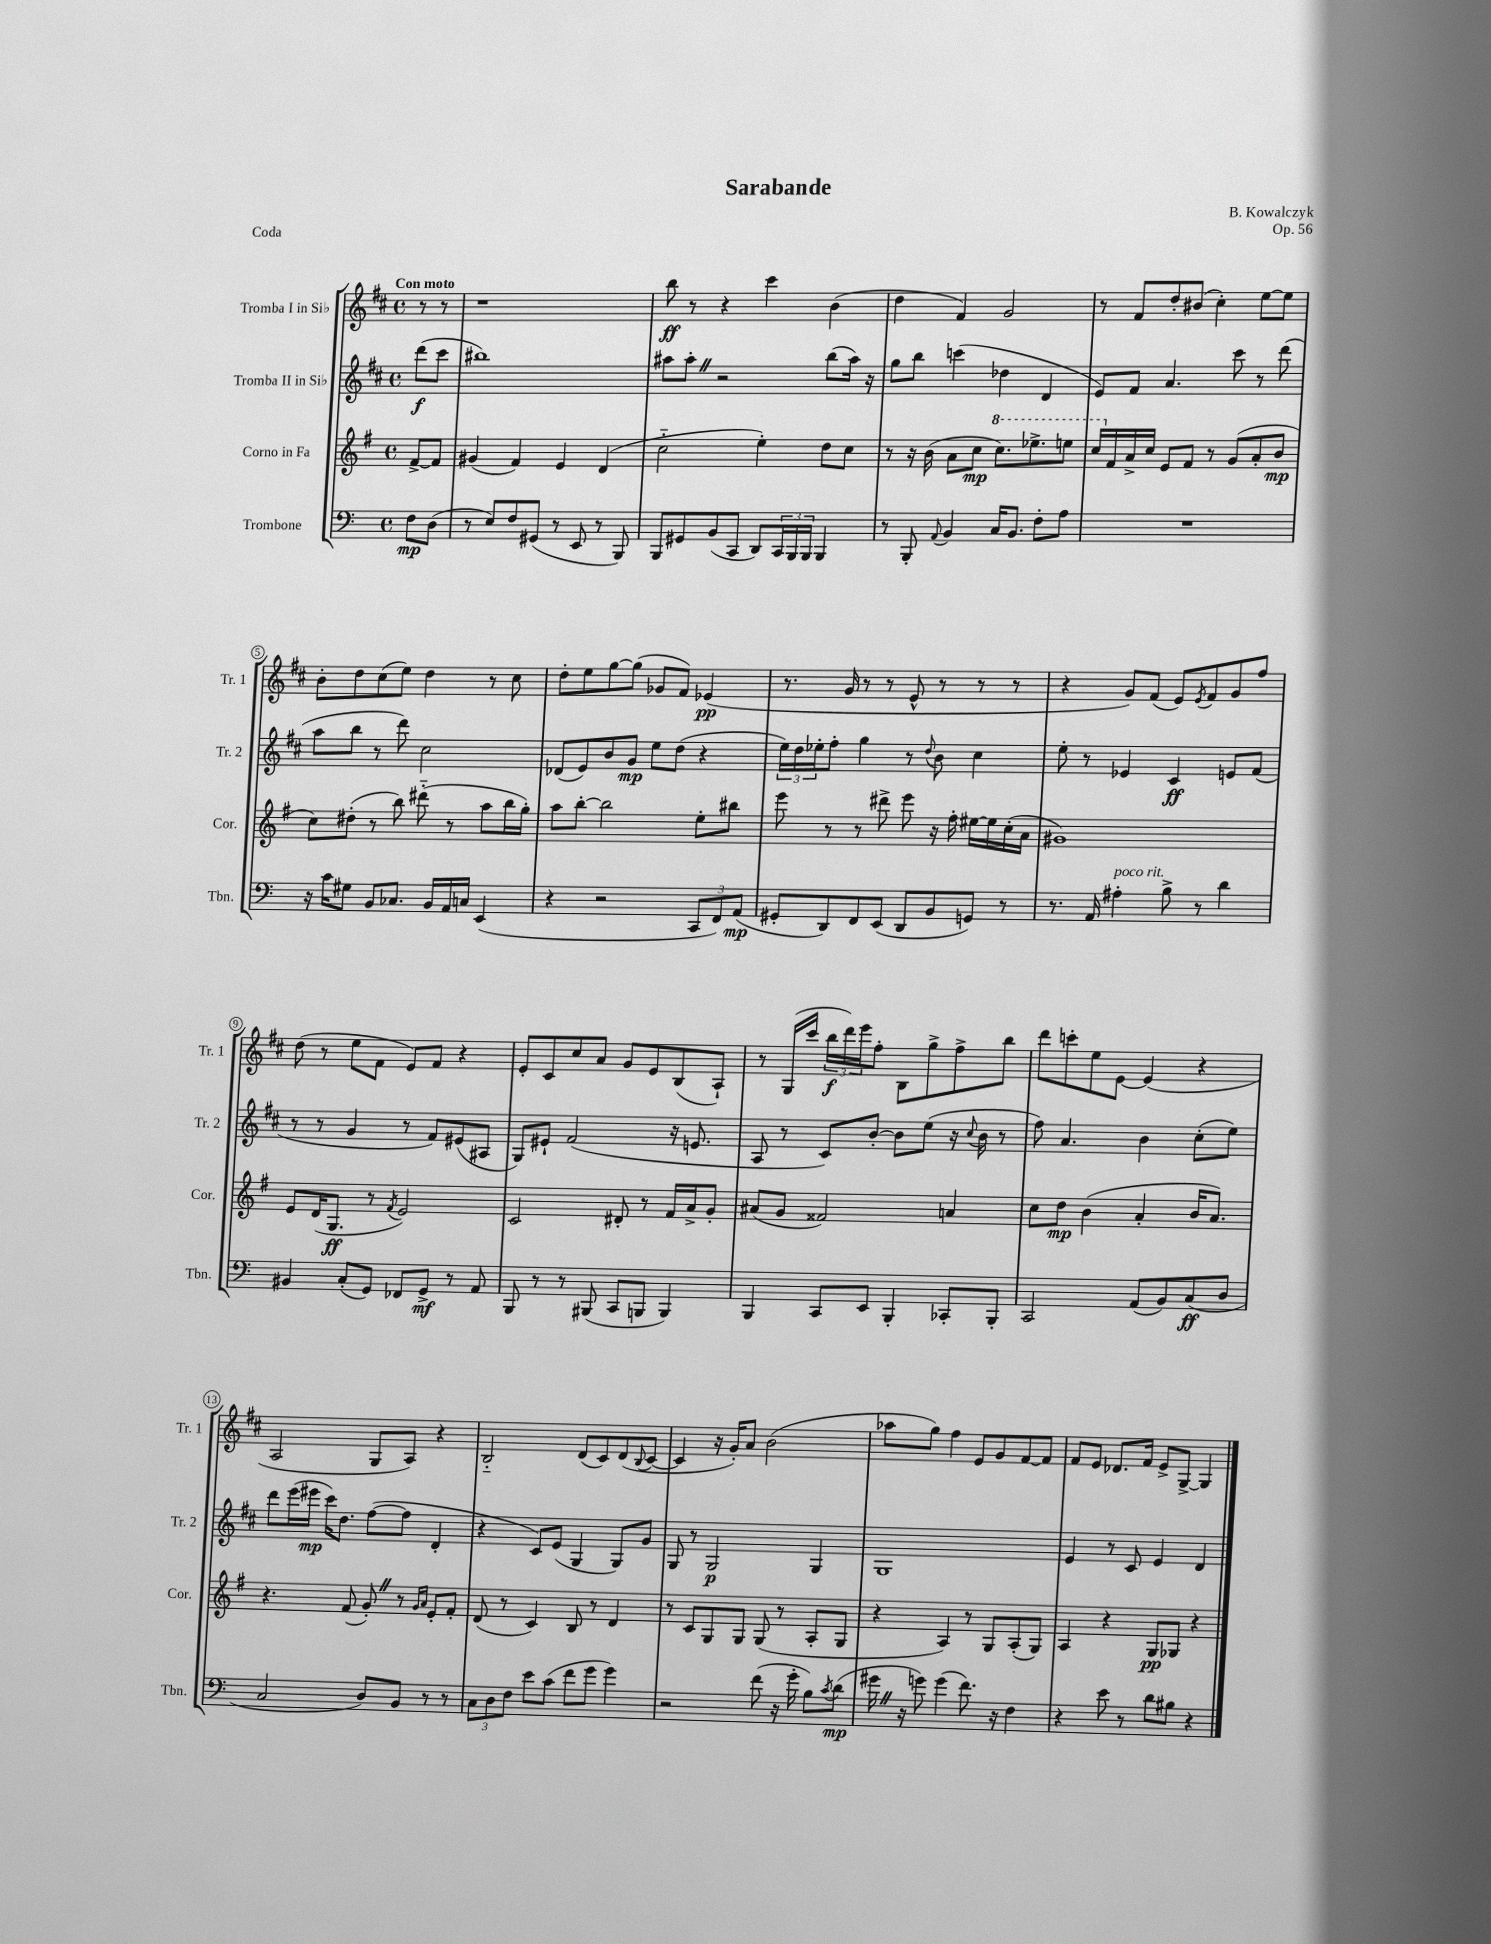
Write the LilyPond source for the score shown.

\header { title = "Sarabande" composer = "B. Kowalczyk" opus = "Op. 56" piece = "Coda" }
<<
\new StaffGroup <<
\new Staff = "s0" \with { instrumentName = "Tromba I in Sib" shortInstrumentName = "Tr. 1" } {
    \clef treble \key d \major \defaultTimeSignature \time 4/4 \partial 4 \tempo "Con moto"
    r8 r8 |
    r1 |
    b''8\ff r8 r4 cis'''4 b'4( |
    d''4 fis'4) g'2 |
    r8 fis'8 d''8-. bis'8( cis''4-.) e''8~ e''8 |
    b'8-. d''8 cis''8( e''8) d''4 r8 cis''8 |
    d''8-. e''8 g''8~ g''8( ges'8 fis'8) ees'4\pp( |
    r8. g'16 r8 r8 e'8-^ r8 r8 r8 |
    r4 g'8) fis'8( e'8) \acciaccatura { e'8 } fis'8 g'8 fis''8 |
    d''8( r8 e''8 fis'8 e'8) fis'8 r4 |
    e'8-. cis'8 cis''8 a'8 g'8 e'8 b8( a8-!) |
    r8 g16( cis'''16 \tuplet 3/2 { b''16\f d'''16) e'''16 } fis''8-. b8 g''8-> fis''8-> b''8 |
    d'''8 c'''8-. e''8 e'8~ e'4( r4 |
    a2 g8 a8) r4 |
    b2-_ d'8( cis'8) d'8( \appoggiatura { b8 } cis'8~ |
    cis'4 r16 g'16-.) a'8 b'2( |
    aes''8 g''8) fis''4 e'8 g'8 fis'8~ fis'8 |
    fis'8 e'8 des'8. fis'16 e'8-> g8~-> g4 \bar "|." |
}
\new Staff = "s1" \with { instrumentName = "Tromba II in Sib" shortInstrumentName = "Tr. 2" } {
    \clef treble \key d \major \defaultTimeSignature \time 4/4 \partial 4
    d'''8\f( cis'''8 |
    bis''1) |
    ais''8 ais''8-. \once \override BreathingSign.text = \markup { \musicglyph "scripts.caesura.straight" } \breathe r2 b''8( ais''16) r16 |
    g''8 b''8 c'''4( des''4 d'4 |
    e'8) fis'8 a'4. cis'''8 r8 d'''8( |
    a''8 b''8 r8 d'''8) cis''2 |
    des'8( e'8) b'8 g'8\mp e''8 d''8( r4 |
    \tuplet 3/2 { e''16) d''16 ees''16-. } fis''8-. g''4 r8 \appoggiatura { d''8 } b'8 cis''4 |
    e''8-. r8 ees'4 cis'4\ff e'8 fis'8( |
    r8 r8 g'4 r8 fis'8) eis'8( ais8 |
    g8) eis'8-! fis'2( r16 e'8. |
    a8 r8 cis'8) b'8~-. b'8 e''8( r16 \appoggiatura { cis''8 } b'16 r8 |
    fis''8) a'4. b'4 cis''8-.( e''8) |
    d'''8 e'''16( eis'''16\mp cis'''16) d''8. fis''8~( fis''8 d'4-. |
    r4 cis'8) e'8( g4 g8) g'8 |
    g8 r8 g2\p g4 |
    g1 |
    e'4 r8 cis'8 e'4 d'4 \bar "|." |
}
\new Staff = "s2" \with { instrumentName = "Corno in Fa" shortInstrumentName = "Cor." } {
    \clef treble \key g \major \defaultTimeSignature \time 4/4 \partial 4
    fis'8~-> fis'8 |
    gis'4( fis'4) e'4 d'4( |
    c''2-_ e''4-.) d''8 c''8 |
    r8 r16 b'16( a'8 c''8\mp \ottava #1 c'''8.) ees'''8.-> e'''8 |
    c'''16 \ottava #0 fis'16 a'16-> c''16 e'8 fis'8 r8 g'8( a'8-. b'8\mp |
    c''8) dis''8-.( r8 b''8) dis'''8-_( r8 a''8 b''16 g''16-.) |
    a''8 b''8~-. b''2 e''8-. bis''8 |
    e'''8 r8 r8 dis'''8-> e'''8 r16 fis''16-. eis''16~ eis''16 c''16-.( a'16 |
    gis'1) |
    e'8 d'16( g8.\ff r8 \acciaccatura { fis'8 } e'2) |
    c'2 dis'8-. r8 fis'16 a'16-> g'8-. |
    ais'8( g'8 fisis'2) a'4 |
    c''8 d''8\mp b'4( a'4-. b'16 a'8.) |
    r4. fis'8( g'8-.) \once \override BreathingSign.text = \markup { \musicglyph "scripts.caesura.straight" } \breathe r8 \grace { g'16 a'16 } e'8-. fis'8-. |
    d'8( r8 c'4) b8 r8 d'4 |
    r8 c'8 g8 g8 g8( r8 a8-. g8 |
    r4 a4) r8 g8 a8-.( g8) |
    a4 r4 g8\pp ges8 r4 \bar "|." |
}
\new Staff = "s3" \with { instrumentName = "Trombone" shortInstrumentName = "Tbn." } {
    \clef bass \key c \major \defaultTimeSignature \time 4/4 \partial 4
    f8\mp d8( |
    r8 e8) f8 gis,8( r8 e,8 r8 b,,8) |
    b,,8 gis,8 b,8( c,8 d,8) \tuplet 3/2 { c,16 b,,16 b,,16 } b,,4 |
    r8 b,,8-. \appoggiatura { a,8 } b,4 c16 b,8. f8-. a8 |
    R1 |
    r16 c'16 gis8 b,8 ces8. b,16 a,16 c16 e,4( |
    r4 r2 \tuplet 3/2 { c,8 f,8) a,8\mp( } |
    gis,8-. d,8) f,8 e,8( d,8 b,8 g,8) r8 |
    r8. a,16 ais4-.^\markup { \italic "poco rit." } b8-> r8 d'4 |
    bis,4 c8-.( g,8) fes,8 g,8->\mf r8 a,8 |
    b,,8 r8 r8 bis,,8( c,8 b,,8 b,,4) |
    b,,4 c,8 e,8 b,,4-. ces,8-. b,,8-. |
    c,2 a,8( b,8) c8\ff( d8 |
    c2 d8) b,8 r8 r8 |
    \tuplet 3/2 { c8 d8 f8 } e'8 c'8( f'8 g'8 g'4) |
    r2 f'8( r16 g'16-. b8) \acciaccatura { c'8 } d'8\mp( |
    gis'16 \once \override BreathingSign.text = \markup { \musicglyph "scripts.caesura.straight" } \breathe r16 g'8) g'4( f'8.) r16 f4 |
    r4 e'8 r8 d'8 bis8 r4 \bar "|." |
}
>>
>>
\layout { \context { \Score \override BarNumber.stencil = #(make-stencil-circler 0.1 0.3 ly:text-interface::print) } }
